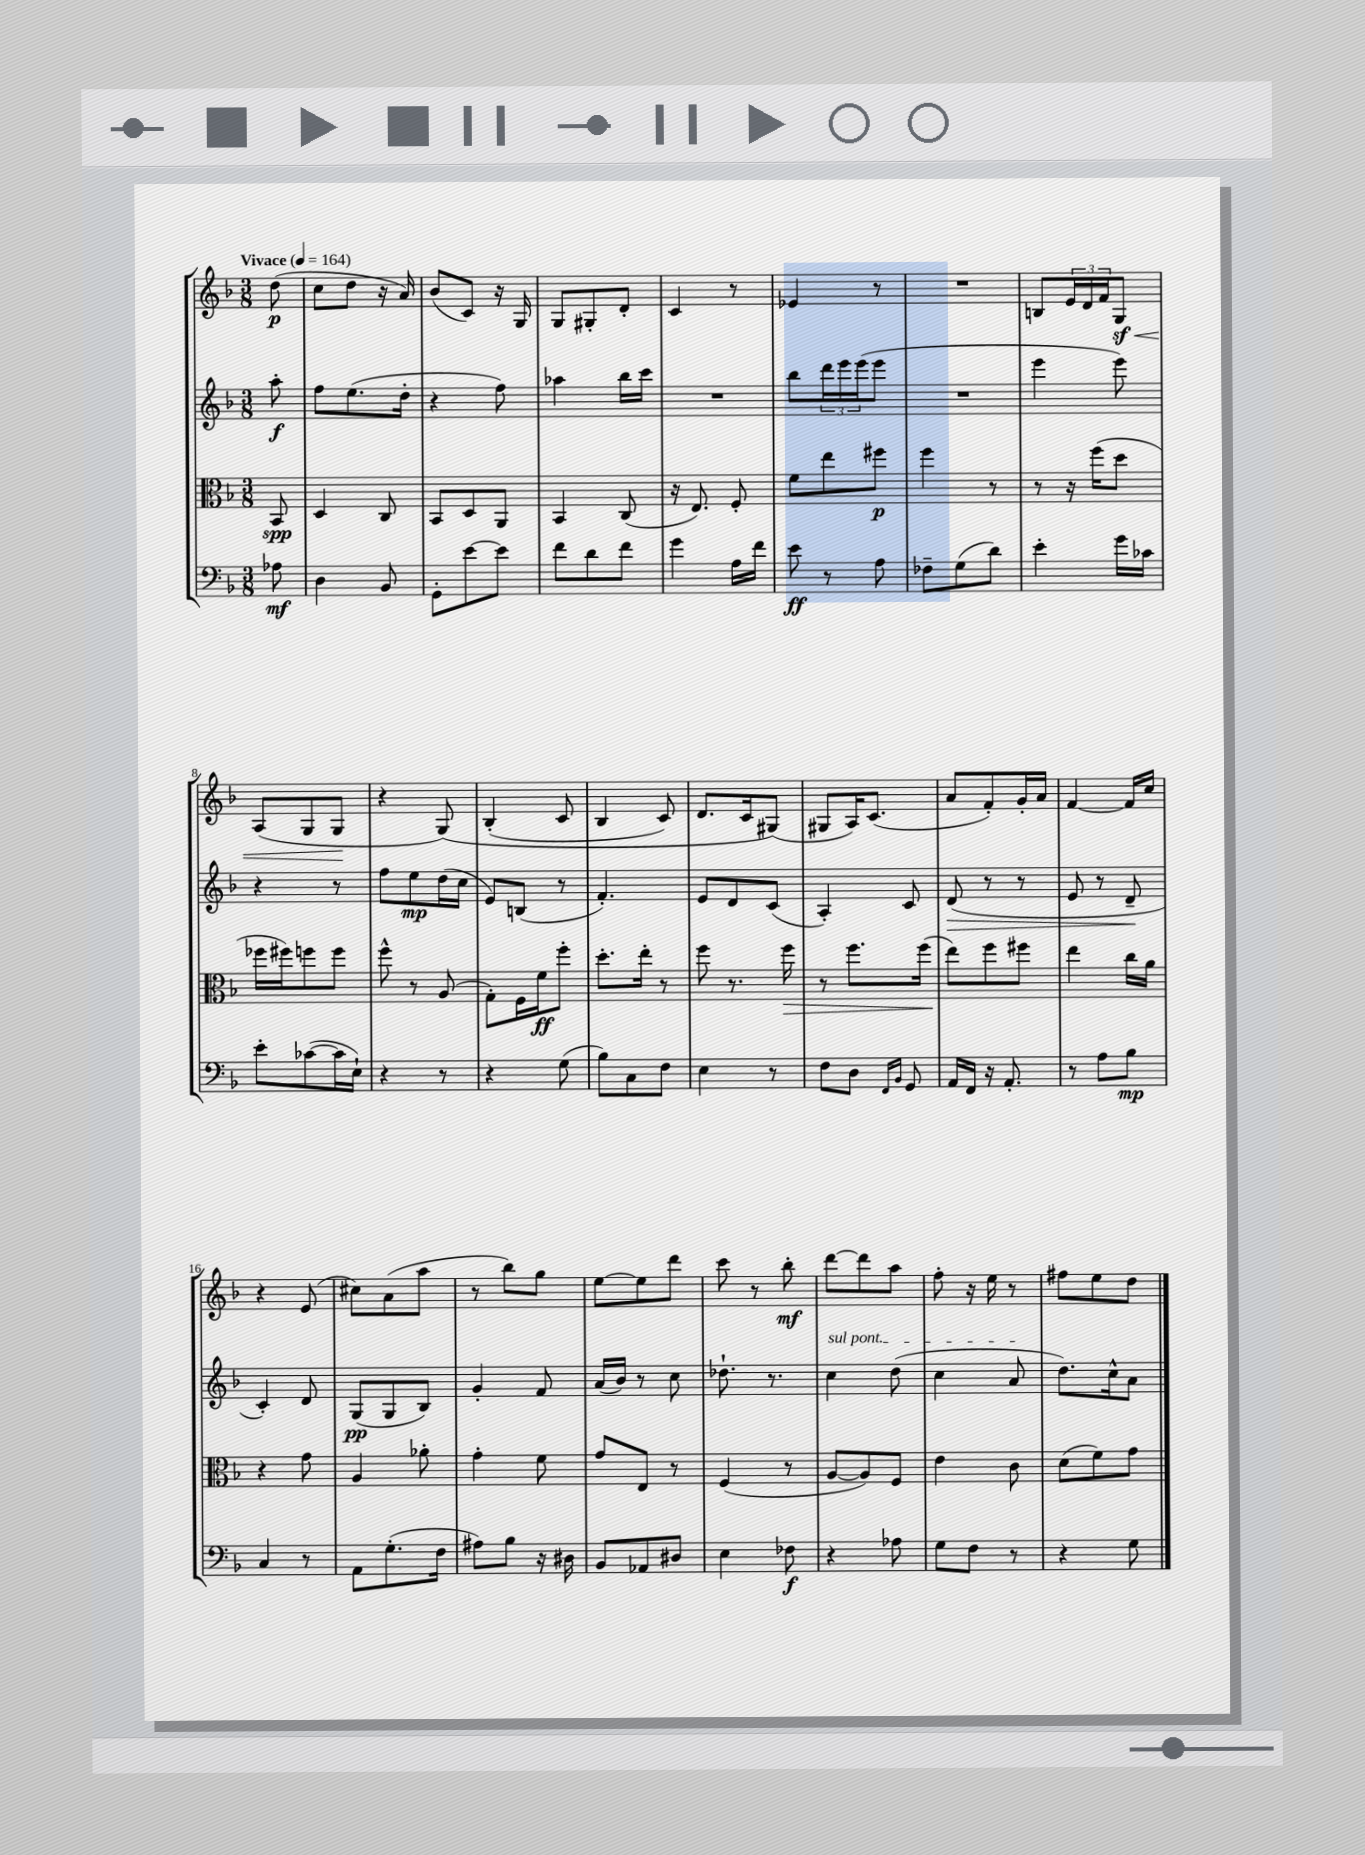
<<
\new StaffGroup <<
\new Staff = "s0" {
    \clef treble \key f \major \numericTimeSignature \time 3/8 \partial 8 \tempo "Vivace" 4 = 164
    d''8\p( |
    c''8 d''8 r16 a'16) |
    bes'8( c'8) r16 g16 |
    g8 gis8-. d'8-. |
    c'4 r8 |
    ees'4 r8 |
    R4. |
    b8 \tuplet 3/2 { e'16 d'16 f'16 } g8\sf\< |
    a8( g8 g8\! |
    r4 g8)\( |
    bes4-.( c'8 |
    bes4 c'8) |
    d'8. c'16 gis8(\) |
    gis8 a16) c'8.( |
    a'8 f'8-.) g'16-. a'16 |
    f'4~ f'16 c''16 |
    r4 e'8( |
    cis''8) a'8( a''8 |
    r8 bes''8) g''8 |
    e''8~ e''8 d'''8 |
    c'''8 r8 bes''8-.\mf |
    d'''8~ d'''8 a''8 |
    f''8-. r16 e''16 r8 |
    fis''8 e''8 d''8 \bar "|." |
}
\new Staff = "s1" {
    \clef treble \key f \major \numericTimeSignature \time 3/8 \partial 8
    a''8-.\f |
    f''8 e''8.( d''16-. |
    r4 f''8) |
    aes''4 bes''16 c'''16 |
    R4. |
    bes''8 \tuplet 3/2 { d'''16 e'''16 e'''16( } e'''8 |
    R4. |
    e'''4 e'''8) |
    r4 r8 |
    f''8 e''8\mp d''16( c''16 |
    e'8) b8( r8 |
    f'4.-.) |
    e'8 d'8 c'8( |
    a4-.) c'8 |
    d'8\>( r8 r8 |
    e'8 r8 d'8--\! |
    c'4-.) d'8 |
    g8\pp( g8 bes8) |
    g'4-. f'8 |
    a'16( bes'16) r8 c''8 |
    des''8.-! r8. |
    \once \override TextSpanner.bound-details.left.text = \markup { \italic "sul pont." } c''4\startTextSpan d''8( |
    c''4 a'8\stopTextSpan |
    d''8.) c''16-^ a'8 \bar "|." |
}
\new Staff = "s2" {
    \clef alto \key f \major \numericTimeSignature \time 3/8 \partial 8
    bes,8\spp |
    d4 c8 |
    bes,8 d8 a,8 |
    bes,4 c8( |
    r16 e8.) f8-. |
    f'8 e''8 fis''8\p |
    f''4 r8 |
    r8 r16 f''16( d''8 |
    fes''16 fis''16) f''8 f''8 |
    f''8-^ r8 a8( |
    g8-.) f16 f'16\ff f''8-. |
    d''8.-. e''16-. r8 |
    f''8 r8. f''16\> |
    r8 f''8. f''16( |
    e''8\!) f''8 fis''8 |
    e''4 c''16 a'16 |
    r4 g'8 |
    a4 aes'8-. |
    g'4-. f'8 |
    g'8 e8 r8 |
    f4( r8 |
    a8~ a8) f8 |
    e'4 c'8 |
    d'8( f'8) g'8 \bar "|." |
}
\new Staff = "s3" {
    \clef bass \key f \major \numericTimeSignature \time 3/8 \partial 8
    aes8\mf |
    d4 bes,8 |
    g,8-. e'8~ e'8 |
    f'8 d'8 f'8 |
    g'4 a16 f'16 |
    e'8\ff r8 a8 |
    fes8-- g8( d'8) |
    e'4-. g'16 ces'16 |
    e'8-. ces'8~( ces'16 e16-!) |
    r4 r8 |
    r4 g8( |
    bes8) c8 f8 |
    e4 r8 |
    f8 d8 \grace { f,16 bes,16 } g,8 |
    a,16 f,16 r16 a,8.-. |
    r8 a8 bes8\mp |
    c4 r8 |
    a,8 g8.-.( f16 |
    ais8) bes8 r16 dis16 |
    bes,8 aes,8 dis8 |
    e4 fes8\f |
    r4 aes8 |
    g8 f8 r8 |
    r4 g8 \bar "|." |
}
>>
>>
